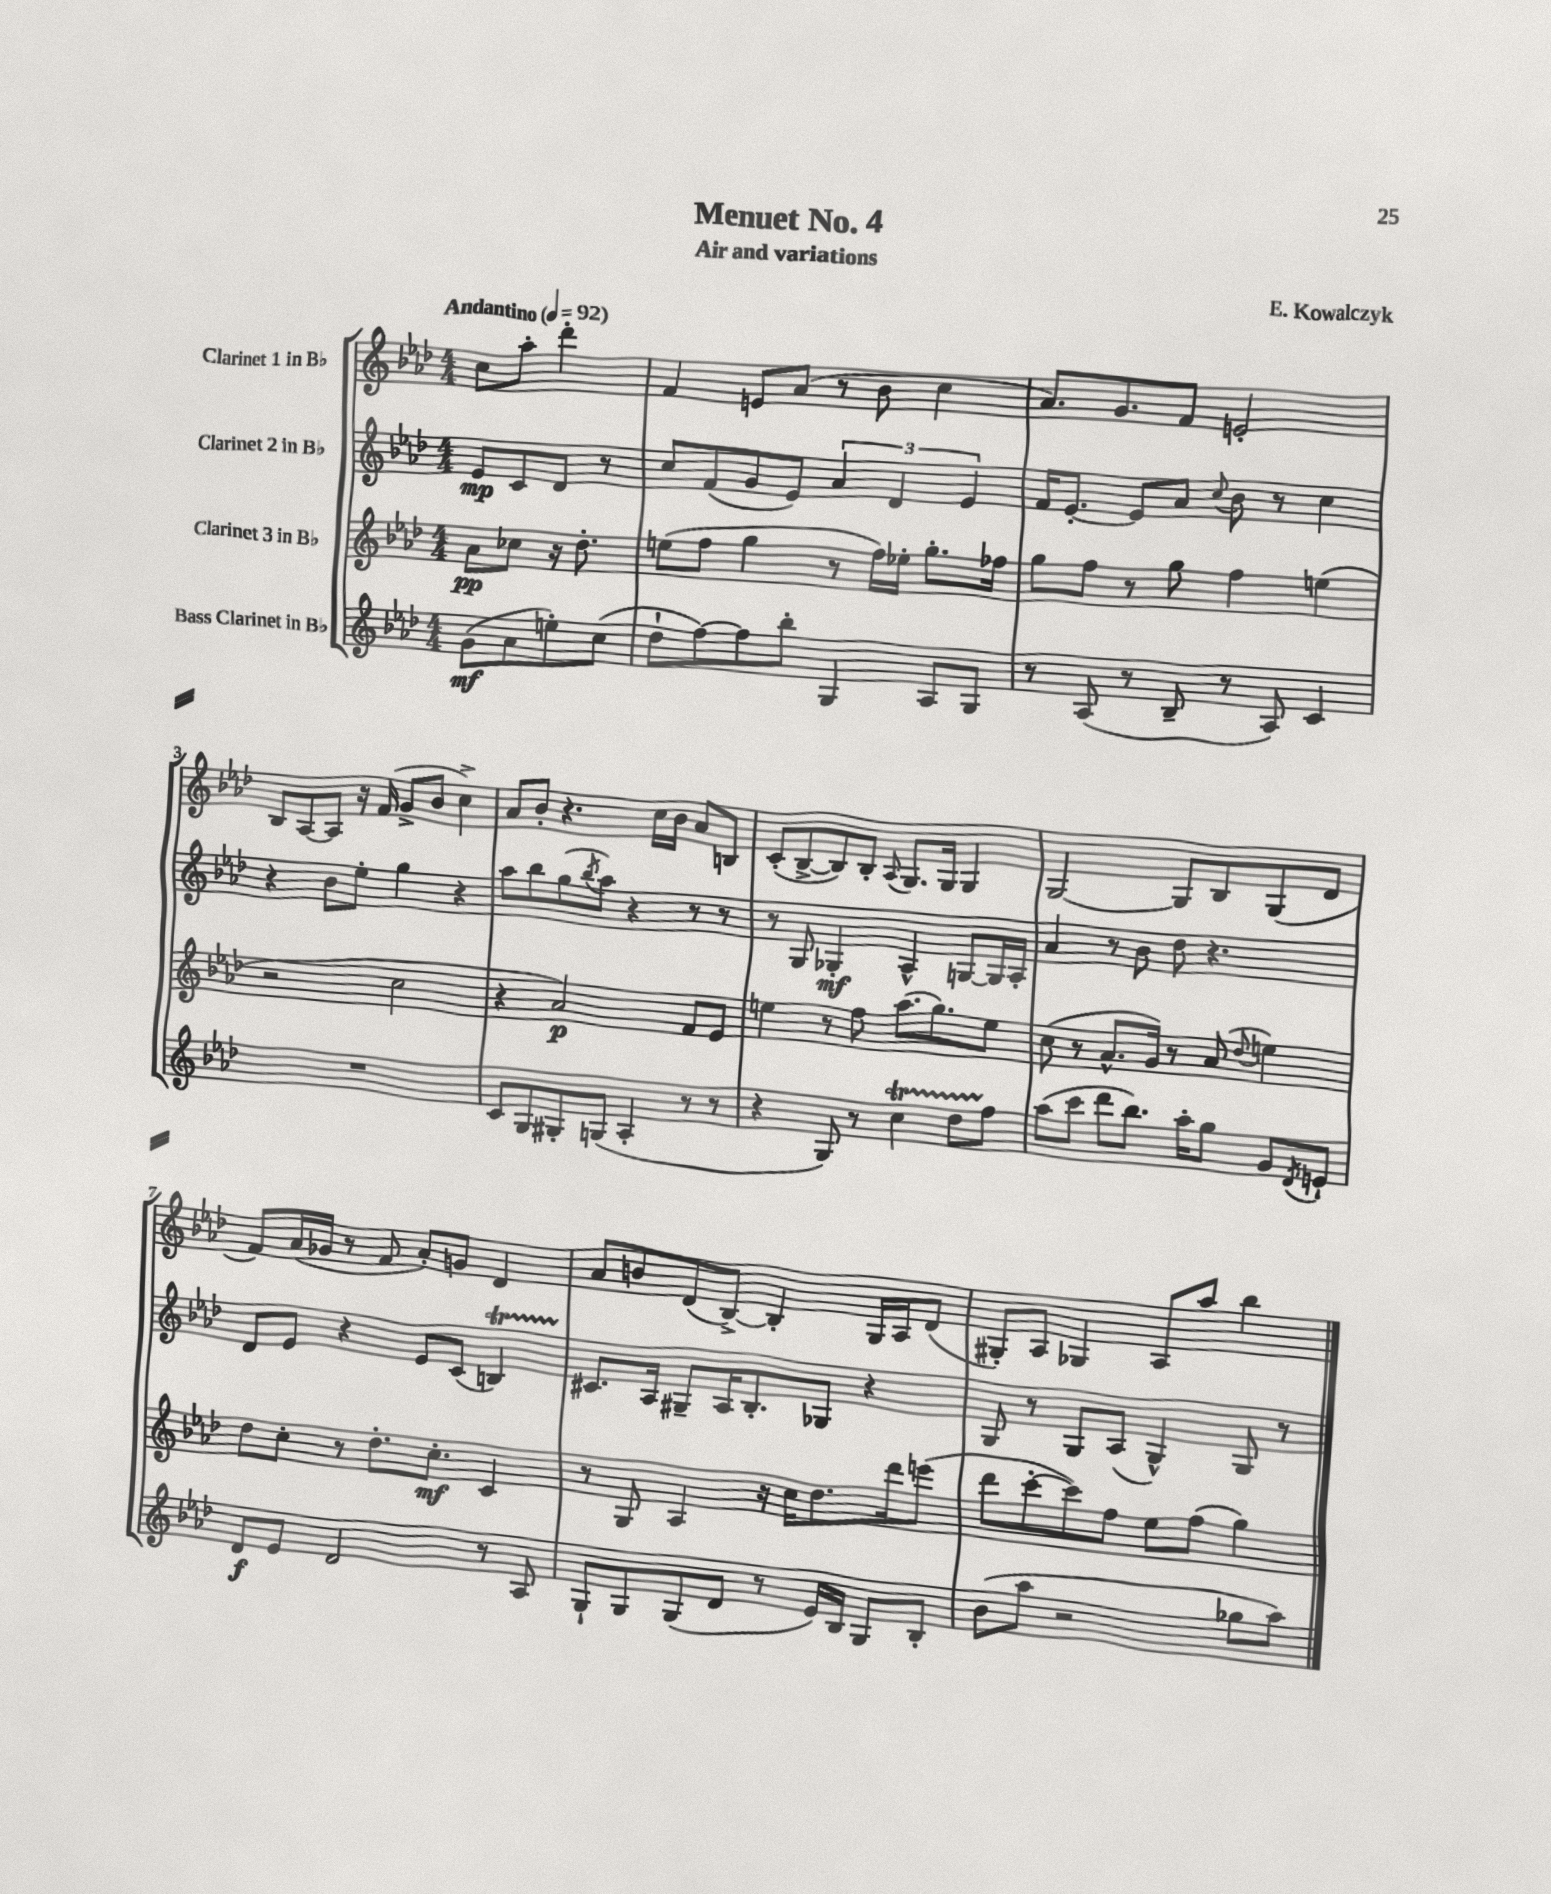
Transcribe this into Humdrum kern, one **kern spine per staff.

**kern	**kern	**kern	**kern
*staff4	*staff3	*staff2	*staff1
*clefG2	*clefG2	*clefG2	*clefG2
*k[b-e-a-d-]	*k[b-e-a-d-]	*k[b-e-a-d-]	*k[b-e-a-d-]
*M4/4	*M4/4	*M4/4	*M4/4
*MM92	*MM92	*MM92	*MM92
(8g	8a-	8e-	8cc
8a-	8cc-	8c	8aa-'
8ee')	16r	8d-	4ddd-'
.	8.dd-'	.	.
(8cc	.	8r	.
=	=	=	=
8dd-`	(8ee	8cc	4f
[8ff)	8ff	(8f	.
8ff]	4gg	8g	8e
8bb-'	.	8e-)	(8a-
4G	8r	6a-	8r
.	16ff)	.	8b-
.	.	6d-	.
.	16ee-'	.	.
8A-	8.gg'	.	4cc
.	.	6e-	.
8G	.	.	.
.	16ff-	.	.
=	=	=	=
8r	8gg	16f	8.a-)
.	.	[8.e-'	.
(8A-	8ff	.	.
.	.	.	8.g
8r	8r	8e-]	.
8B-~	8gg	8a-	8f
.	.	8qqcc	.
8r	4ff	8b-	2e'
8A-)	.	8r	.
4c	(4ee	4cc	.
=	=	=	=
1r	2r	4r	8B-
.	.	.	[8A-
.	.	8b-	8A-]
.	.	8ee-'	16r
.	.	.	(16f
.	2cc	4gg	8g^
.	.	.	8b-
.	.	4r	4cc^)
=	=	=	=
8c	4r	8aa-	8a-
8G	.	8bb-	8b-'
8G#'	2a-)	(8gg	4.r
.	.	8qbb-	.
(8G	.	8aa-)	.
4A-'	.	4r	.
.	.	.	16cc
.	.	.	16b-
8r	8f	8r	8a-
8r	8e-	8r	8B
=	=	=	=
4r	4ee	8r	(8c'
.	.	8G	[8B-^
8G)	8r	4G-'	8B-])
8r	8ff	.	8B-'
.	.	.	8qqA-
4cc	(8.aa-	4A-^^	8.G
.	8.gg)	.	16G
8dd-	.	[8G	4G
8ff	8ee	16G]	.
.	.	16A-'	.
=	=	=	=
(8aa-	(8cc	4a-	[2G
8ccc	8r	.	.
8ddd-	8.a-^^	8r	.
8.bb-)	.	8b-	.
.	16g)	.	.
.	8r	8dd-	8G]
16aa-'	.	.	.
8gg	(8a-	4.r	8B-
.	8qqdd-	.	.
8g	4ee)	.	(8G
8qd-	.	.	.
8e`	.	.	8d-
=	=	=	=
8d-	8dd-	8d-	8f)
8e-	8cc'	8e-	(16a-
.	.	.	16g-
2d-	8r	4r	8r
.	8.dd-'	.	8f
.	.	8e-	8a-')
.	8.cc'	.	.
.	.	(8c	8g
8r	4c	4B)	4d-
8A-	.	.	.
=	=	=	=
8G`	8r	8.c#	8a-
8G	8G	.	8b
.	.	16A-	.
(8G	4A-	8G#~	(8d-
8d-	.	16A-	[8B-^)
.	.	8.B-'	.
8r	16r	.	4B-']
.	16cc	.	.
16e-)	8.dd-	8G-	.
16B-	.	.	.
8G	.	4r	16G
.	16ddd-	.	16A-
8B-'	(8eee	.	(8d-
=	=	=	=
(8b-	8ddd-	8G	8G#')
8aa-	[8ccc'	8r	8A-
2r	8ccc])	8G	4G-
.	8ff	(8A-	.
.	8ee-	4G^^)	8A-
.	(8ff	.	8aa-
8gg-	4gg)	8G	4bb-
8aa-)	.	8r	.
==	==	==	==
*-	*-	*-	*-
